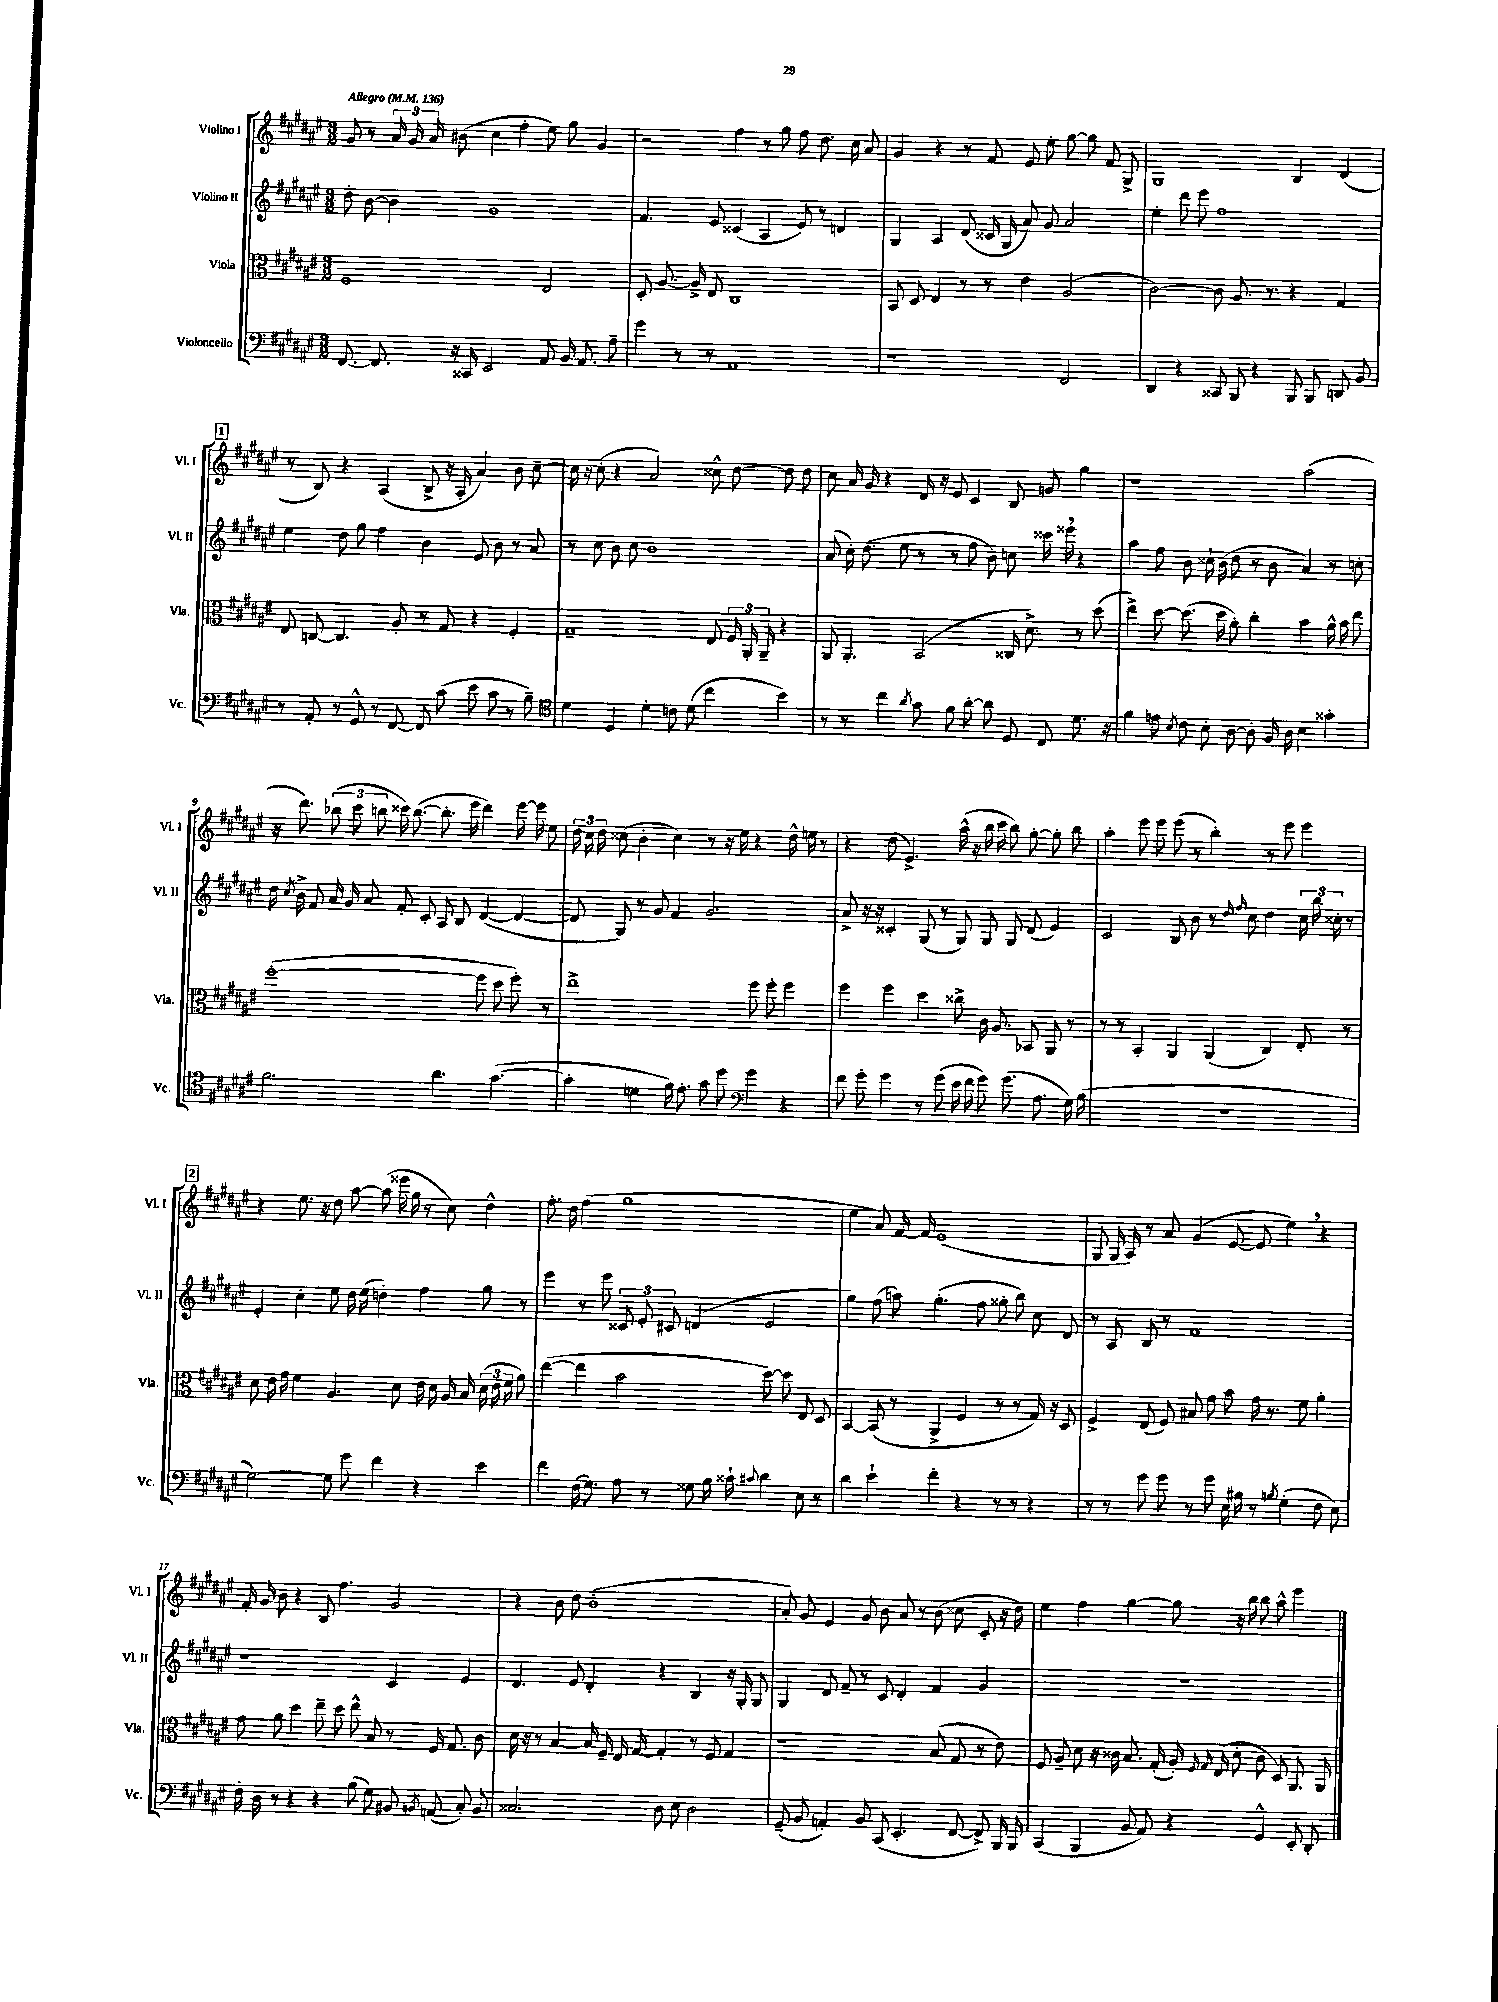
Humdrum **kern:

**kern	**kern	**kern	**kern
*staff4	*staff3	*staff2	*staff1
*clefF4	*clefC3	*clefG2	*clefG2
*k[f#c#g#d#a#e#]	*k[f#c#g#d#a#e#]	*k[f#c#g#d#a#e#]	*k[f#c#g#d#a#e#]
*M3/2	*M3/2	*M3/2	*M3/2
*MM136	*MM136	*MM136	*MM136
[8.FF#	1F#	8dd#'	8g#
.	.	[8b	8r
8.FF#]	.	.	.
.	.	4b]	24a#
.	.	.	24g#
.	.	.	24a#
16r	.	.	(8b#
16CC##	.	.	.
2EE#	.	1g#	4cc#
.	.	.	4ff#'
8AA#	2E#	.	8ee#)
16BB	.	.	8gg#
8.AA#	.	.	.
.	.	.	4g#
8A#~	.	.	.
=	=	=	=
4g#	8D#'	4.f#	2r
.	[8.A#	.	.
8r	.	.	.
.	16A#^]	.	.
8r	8E#	8e#	.
1AA#	1C#	(4c##	4ff#
.	.	4A#	8r
.	.	.	8gg#
.	.	8e#)	8ff#
.	.	8r	8.dd#
.	.	4d	.
.	.	.	16cc#
.	.	.	8a#
=	=	=	=
1r	8BB	4G#	4g#
.	8D#	.	.
.	4E#	4A#	4r
.	8r	(8d#	8r
.	8r	16c##	8f#
.	.	16G#	.
.	4e#	8a#)	8e#
.	.	8g#	8ee#'
2FF#	(2A#	2a#	[8gg#
.	.	.	8gg#]
.	.	.	8f#
.	.	.	8G#^
=	=	=	=
4DD#	[2c#)	4ee#'	1G#
4r	.	8ddd#	.
.	.	8eee#	.
8CC##	8c#]	1ff#	.
8BBB	8.A#	.	.
4r	.	.	.
.	8.r	.	.
8BBB	4r	.	4B
8BBB	.	.	.
8DD	4G#	.	(4d#
8BB	.	.	.
=	=	=	=
8r	8E#	4ee#	8r
8AA#'	[8C	.	8B)
8r	4.C]	8dd#	4r
8GG#^^	.	8gg#	.
8r	.	4ff#	(4A#
[8FF#	8A#'	.	.
8FF#]	8r	4b	8B^
(8c#	8G#	.	16r
.	.	.	16A#'
8e#	4r	8e#	4a#)
8c#	.	8b	.
8r	4F#'	8r	8b
8B~)	.	8a#	[8cc#~
=	=	=	=
*clefC4	*	*	*
4d#	1G#~	8r	16cc#]
.	.	.	16r
.	.	8cc#	(8cc#'
4D#	.	8b	4r
.	.	8cc#	.
4d#'	.	1b	2a#)
8c	.	.	.
(8d#	.	.	.
4cc#	8E#	.	8cc##^^
.	24F#	.	[8dd#
.	24AA#'	.	.
.	24AA#~	.	.
4b)	4r	.	8dd#]
.	.	.	8dd#
=	=	=	=
8r	8AA#	(8a#	8cc#
8r	4.AA#'	16cc#')	16a#
.	.	(8.dd#	16g#
4cc#	.	.	4r
.	.	8ee#	.
8qa#	.	.	.
8g#	(2BB	8r	16d#
.	.	.	16r
8f#	.	8r	8e#
[8a#'	.	8ff#	4c#
8a#]	.	8b)	.
8D#	16C##	8cc	8B
.	8.d#^)	.	.
8C#	.	16ccc##	8g
.	.	16eee##	.
8.d#	8r	4r	4gg#
.	(8dd#	.	.
16r	.	.	.
=	=	=	=
4f#	4ee#^)	4aa#	1r
8e	[8dd#	8ff#	.
8qB	.	.	.
8c#	(8.dd#]	8b	.
8B'	.	16cc##`	.
.	16dd#	(16b	.
[8A#	8a#')	8dd#	.
8A#']	4cc#'	8r	.
16F#	.	8b	.
16A#	.	.	.
4B	4b	4a#)	(2aa#
4g##'	16a#^^	8r	.
.	16b	.	.
.	8ee#	8cc'	.
=	=	=	=
2.f#	([1ff#'	16dd#	16r
.	.	8qcc#	.
.	.	16b^	8.ddd#)
.	.	8f#	.
.	.	16a#	(12bb-
.	.	16g#	.
.	.	.	12ccc#
.	.	8a#	.
.	.	.	12bb
.	.	8f#'	16ccc##)
.	.	.	([8.bb
.	.	8c#'	.
4.a#	.	8A#	8.bb']
.	.	8B	.
.	.	.	16eee#
.	8ff#]	([4d#	4ddd#)
([4.g#	8dd#	.	.
.	8ff#')	4d#_	[16eee#
.	.	.	16eee#]
.	8r	.	8ee#
=	=	=	=
4g#']	1ee#^	8d#]	24dd#
.	.	.	24cc#
.	.	.	24dd#
.	.	8G#)	(8cc##
4d	.	8r	4b'
.	.	8g#	.
16f#)	.	4f#	4cc##)
8.e#'	.	.	.
8g#	.	2.g#	8r
8dd#	.	.	16r
.	.	.	16ee#
*clefF4	*	*	*
4g#	8ff#	.	4r
.	8ff#'	.	.
4r	4ff#	.	16dd#^^
.	.	.	16ee
.	.	.	8r
=	=	=	=
8f#	4ff#	8a#^	4r
8g#'	.	16r	.
.	.	16r	.
4g#	4ff#	4c##'	(8dd#
.	.	.	4.e#^)
8r	4dd#	(8G#	.
(8g#	.	8r	.
16e#	8cc##^	8G#)	(16aa#^^
16f#	.	.	16r
8g#)	16c#	8G#	16bb
.	8.A#	.	16ccc#
(8.g#	.	8G#	8bb)
.	8BB-	(8d#	[8gg#'
8.A#	.	.	.
.	8AA#	4e#)	8gg#']
16G#)	8r	.	8bb
(16B	.	.	.
=	=	=	=
1.r	8r	2c#	4aa#'
.	8r	.	.
.	4BB'	.	8eee#
.	.	.	8eee#
.	4AA#	8B	(8eee#
.	.	8b	8r
.	(4AA#	8r	4bb')
.	.	16qqdd#	.
.	.	16qqff#	.
.	.	8cc#	.
.	4C#)	4dd#	8r
.	.	.	8eee#
.	8E#'	24cc#	4eee#
.	.	24bb	.
.	.	24cc##'	.
.	8r	8r	.
=	=	=	=
[2G#)	8d#	4e#'	4r
.	16e#	.	.
.	16g#	.	.
.	4f#	4cc#'	8.ee#
.	.	.	16r
8G#]	4.A#	8ee#	8dd#
8g#	.	16dd#	[8aa#
.	.	(16ee#	.
4f#	.	4dd')	(8aa#]
.	8d#	.	16eee##
.	.	.	16gg#
4r	16e#	4ff#	8r
.	16d#	.	.
.	16A#	.	8cc#)
.	16B	.	.
4e#	(24d#	8gg#	4dd#^^
.	24e#	.	.
.	24f#	.	.
.	8a#)	8r	.
=	=	=	=
4f#	([4ee#	4eee#	8.ff#'
.	.	.	16dd#
(16F#	4ee#]	8r	(4ff#
8.G#)	.	.	.
.	.	8eee#	.
8A#	2b	12c##	1gg#
.	.	12e#'	.
8r	.	.	.
.	.	12c#	.
8G##	.	(4d	.
16B	.	.	.
16c##`	.	.	.
8qqc#	.	.	.
4d#	[8dd#)	2e#	.
.	8dd#]	.	.
8E#	8E#	.	.
8r	8D#	.	.
=	=	=	=
4d#	[4BB	4gg#)	4ee#
4e#`	(8BB]	(8ff#	8a#)
.	8r	8aa)	[16f#
.	.	.	16f#]
4f#'	4AA#^	(4.gg#'	(1e#
4r	4F#	.	.
.	.	8ff#	.
8r	8r	8gg##'	.
8r	8r	8bb)	.
4r	16G#)	8cc#	.
.	16r	.	.
.	8D#	8d#	.
=	=	=	=
8r	4F#^	8r	8G#
8r	.	8A#	16G#
.	.	.	16A#)
8g#	(8E#	8B	8r
8g#	8F#)	8r	8a#
8r	8B#	1f#	(4g#
8g#	8g#	.	.
16E#	8b	.	[8e#
16B#	.	.	.
8r	16g#	.	8e#]
.	8.r	.	.
8qB	.	.	.
(4G#'	.	.	4ee#)
.	8f#	.	.
8F#	4a#'	.	4r
8E#)	.	.	.
=	=	=	=
16F#'	8g#	1r	16f#'
16D#	.	.	16g#
8r	8a#	.	8b
4r	4dd#	.	4r
4r	8ee#~	.	8B
.	8dd#	.	4.ff#
(8B	8ee#^^	.	.
8G#)	8B	.	.
8BB#	8r	4c#	2g#
8qBB	.	.	.
(8AA	16F#	.	.
.	8.G#	.	.
8C#')	.	4e#	.
8BB	8c#	.	.
=	=	=	=
2.C##	16d#	4.d#	4r
.	16r	.	.
.	8r	.	.
.	[4B	.	8b
.	.	8e#	8dd#
.	16B]	4d#'	(1b'
.	16F#~	.	.
.	16E#	.	.
.	[16G#	.	.
8D#	4G#']	4r	.
8E#	.	.	.
2D#	8r	4B	.
.	8F#	.	.
.	4G#	16r	.
.	.	16G#'	.
.	.	8G#	.
=	=	=	=
(8GG#~	1r	4G#	8a#')
8BB	.	.	8g#
4AA')	.	8d#	4e#
.	.	8f#~	.
8BB	.	8r	8g#
(8CC#	.	8c#	8b
4.EE#'	.	4d#'	8a#
.	.	.	8r
.	(8B	4f#	(8b
[8FF#	8G#	.	8cc##
8FF#^])	8r	4g#	8c#'
16BBB	8e#)	.	16r
16BBB	.	.	16dd#)
=	=	=	=
(4CC#	8F#	1.r	4ee#
.	8A#~	.	.
4BBB	8d#	.	4ff#
.	16r	.	.
.	16c##	.	.
8BB	8.B	.	[4gg#
8AA#)	.	.	.
.	(16G#'	.	.
4r	16A#')	.	8gg#]
.	16qqF#	.	.
.	16qqG#	.	.
.	(16E#	.	.
.	8d#'	.	16r
.	.	.	16bb
4GG#^^	8c##	.	8bb
.	8D#)	.	8aa#^^
8EE#'	8.AA#	.	4eee#
8DD#'	.	.	.
.	16AA#	.	.
==	==	==	==
*-	*-	*-	*-
